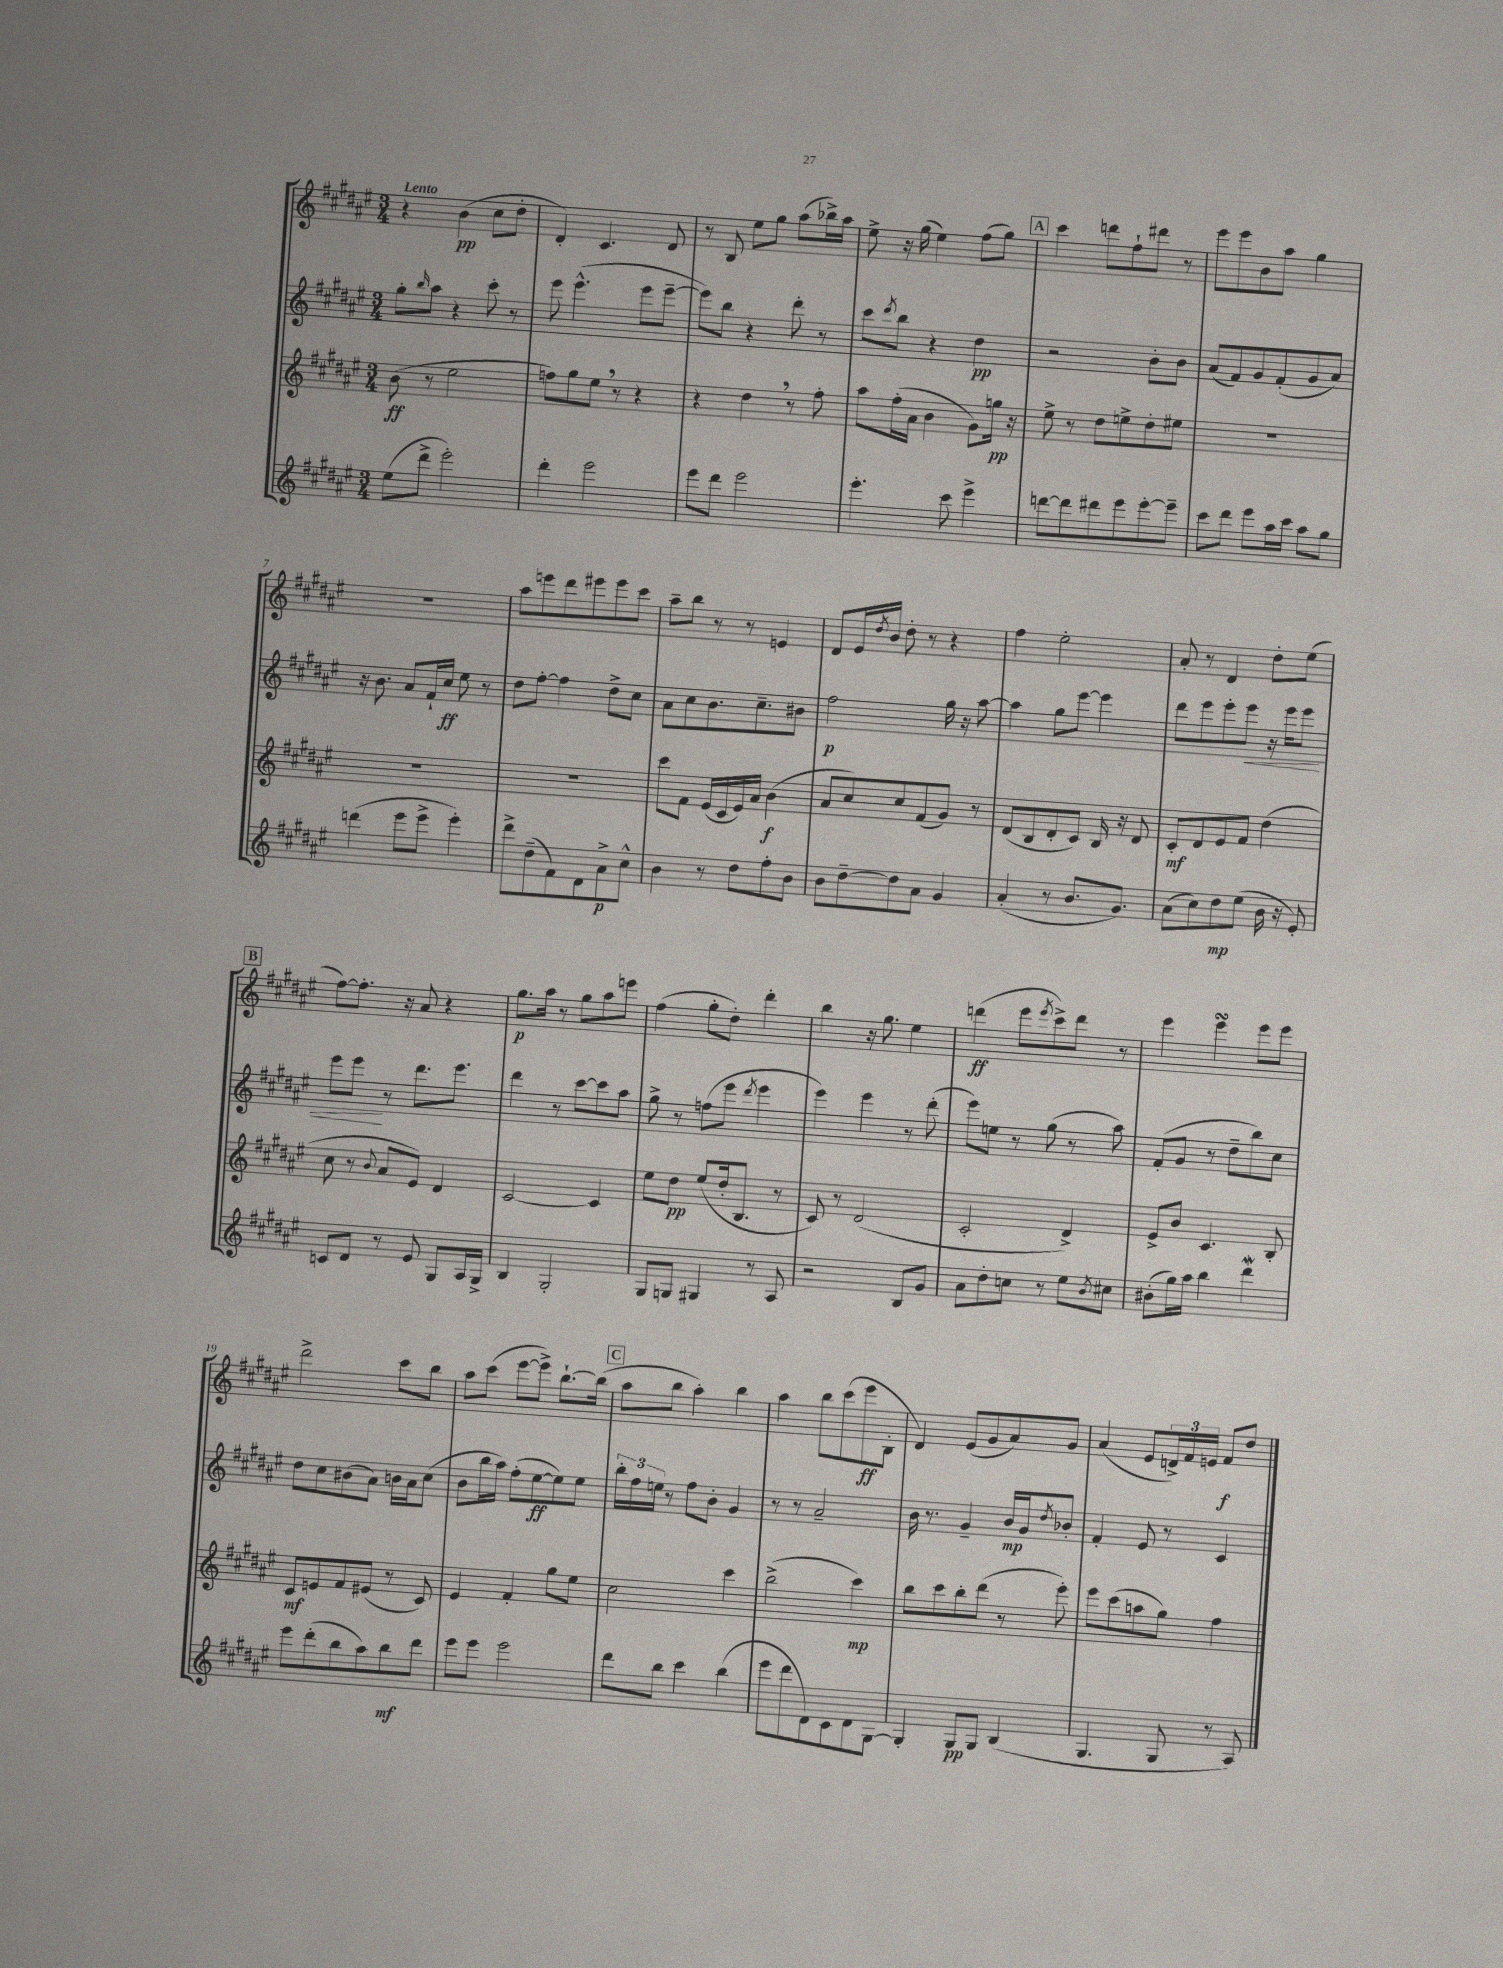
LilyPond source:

<<
\new StaffGroup <<
\new Staff = "s0" {
    \clef treble \key fis \major \numericTimeSignature \time 3/4 \tempo "Lento"
    r4 b'4\pp( cis''8 dis''8-. |
    dis'4-.) cis'4. dis'8 |
    r8 b8 eis''8 gis''8 ais''8( bes''16->) ais''16 |
    eis''8-> r16 gis''16( eis''4) fis''8( gis''8) |
    \mark \markup { \box "A" } cis'''4 d'''8 fis''8-! dis'''8 r8 |
    eis'''8 eis'''8 b'8 ais''8 gis''4 |
    R2. |
    ais''8 e'''8 dis'''8 eis'''8 eis'''8 cis'''8 |
    ais''8-- b''8 r8 r8 e'4 |
    dis'8 eis'16 \acciaccatura { dis''8 } b'16 dis''8-. r8 r4 |
    fis''4 eis''2-. |
    ais'8-. r8 dis'4 dis''8-. eis''8( |
    \mark \markup { \box "B" } fis''8~) fis''8.-. r16 ais'8 r4 |
    gis''8.\p ais''16 r8 gis''8 ais''8 e'''8 |
    fis''4( gis''8-. dis''8-.) dis'''4-. |
    b''4 r16 gis''8. eis''4 |
    d'''4\ff( eis'''8 \acciaccatura { eis'''8 } cis'''8->) d'''8 r8 |
    eis'''4 eis'''4\turn eis'''8 eis'''8 |
    dis'''2-> cis'''8 b''8 |
    ais''8 cis'''8( eis'''8~ eis'''8->) b''8.~-! b''16( |
    \mark \markup { \box "C" } ais''8 b''8 ais''4-.) b''4 |
    ais''4 b''8 cis'''8( eis'''8\ff b8-. |
    dis'4) eis'8( gis'8 ais'8) gis'8 |
    ais'4( eis'8 \tuplet 3/2 { d'16->) fis'16 e'16 } fis'8\f dis''8 \bar "|." |
}
\new Staff = "s1" {
    \clef treble \key fis \major \numericTimeSignature \time 3/4
    gis''8-. \grace { b''16 } ais''8 r4 cis'''8-. r8 |
    eis'''8 eis'''4.-^( eis'''8 eis'''8~-- |
    eis'''8) b''8 r4 dis'''8-. r8 |
    cis'''8 \acciaccatura { dis'''8 } b''8 r4 dis''4\pp |
    \mark \markup { \box "A" } r2 b'8-. b'8 |
    ais'8( fis'8) gis'8 fis'8-.( gis'8 ais'8) |
    r16 b'8. ais'8 fis'16-! cis''16\ff eis''8 r8 |
    dis''8 fis''8~-. fis''4 dis''8-> cis''8 |
    ais'8 cis''8 b'8. cis''8.-- bis'8 |
    fis''2\p gis''16 r16 ais''8~ |
    ais''4 gis''8 eis'''8~ eis'''4 |
    dis'''8 eis'''8 eis'''8-. eis'''8\< r16 eis'''16 eis'''8 |
    \mark \markup { \box "B" } eis'''8 eis'''8\! r8 dis'''8. eis'''8. |
    dis'''4 r8 cis'''8~ cis'''8 ais''8 |
    gis''8-> r8 f''8( eis'''8 \acciaccatura { dis'''8 } eis'''4 |
    eis'''4) eis'''4 r8 dis'''8-.( |
    eis'''8) e''8 r8 gis''8( r8 ais''8) |
    fis'8-.( gis'8 r8 dis''8-- b''8) cis''8 |
    dis''8 cis''8 bis'8( ais'8) b'16 ais'16 cis''8( |
    b'8 b''16 ais''16) fis''8-.( eis''8~\ff eis''8) eis''8 |
    \mark \markup { \box "C" } \tuplet 3/2 { b''16-. fis''16 e''16 } r8 fis''8 b'8-. gis'4 |
    r8 r8 ais'2-- |
    b'16 r8. gis'4-- b'16\mp gis'16 \acciaccatura { dis''8 } bes'8-. |
    fis'4-. eis'8 r8 cis'4 \bar "|." |
}
\new Staff = "s2" {
    \clef treble \key fis \major \numericTimeSignature \time 3/4
    b'8\ff( r8 eis''2 |
    f''8) gis''8 eis''8 \breathe r8 r4 |
    r4 dis''4 \breathe r8 fis''8-. |
    ais''8 fis''16-.( ais'16 b'4 gis'8) g''16\pp r16 |
    \mark \markup { \box "A" } eis''8-> r8 dis''8 e''8-> dis''8-. eis''8 |
    R2. |
    R2. |
    R2. |
    cis'''8 fis'8 eis'16( cis'16 eis'16) ais'16 b'4\f( |
    ais'8 cis''8) cis''8 fis'8( gis'8) r8 |
    dis'8( b8 dis'8-. cis'8) b16 r16 dis'8 |
    cis'8-.\mf dis'8 eis'8 fis'8 dis''4( |
    \mark \markup { \box "B" } cis''8 r8 \appoggiatura { b'8 } ais'8 eis'8) dis'4 |
    cis'2~ cis'4 |
    eis''8 dis''8\pp eis''8( dis''16-. b8. r8 |
    cis'8) r8 dis'2( |
    cis'2-. dis'4->) |
    eis'8-> b'8 cis'4. b8-. |
    cis'8\mf e'8 fis'8 eis'8( r8 cis'8) |
    eis'4 fis'4-. gis''8 eis''8 |
    \mark \markup { \box "C" } cis''2 cis'''4 |
    b''2->( cis'''4\mp) |
    b''8 cis'''8 b''8-. dis'''8( r8 eis'''8-.) |
    eis'''8 cis'''8( a''8 gis''8) fis''4 \bar "|." |
}
\new Staff = "s3" {
    \clef treble \key fis \major \numericTimeSignature \time 3/4
    eis''8( dis'''8-> eis'''2-.) |
    dis'''4-. eis'''2 |
    eis'''8 dis'''8 eis'''2 |
    eis'''4.-. cis'''8 eis'''4-> |
    \mark \markup { \box "A" } d'''8~ d'''8 dis'''8 eis'''8 eis'''8~-. eis'''8-- |
    cis'''8 dis'''8 eis'''8 ais''16 cis'''16 ais''8 gis''8 |
    d'''4( eis'''8 eis'''8-> eis'''4-.) |
    dis'''8-> dis''8--( fis'8) dis'8 ais'8->\p cis''8-^ |
    b'4 r8 dis''8 fis''8-. b'8 |
    b'8 dis''8~-- dis''8 ais'8 gis'4 |
    ais'4-.( r8 b'8. gis'8.) |
    ais'8( cis''8) dis''8\mp eis''8( b'16 r16 eis'8-.) |
    \mark \markup { \box "B" } c'8 dis'8 r8 eis'8 gis8 ais16 gis16-> |
    b4 gis2-. |
    gis8 g8 gis4 r8 ais8 |
    r2 b8 gis'8 |
    ais'8 dis''8-. c''8 r8 eis''8 \acciaccatura { b'8 } cis''8 |
    bis'8-.( gis''16) ais''16 b''4 dis'''4\mordent |
    eis'''8 dis'''8-.( b''8 ais''8) b''8\mf dis'''8 |
    eis'''8 eis'''8 eis'''2 |
    \mark \markup { \box "C" } dis'''8 b''8 cis'''4 b''4( |
    eis'''8 dis'''8 dis'8) cis'8 dis'8 gis8~ |
    gis4-. gis8\pp gis8 b4( |
    gis4. gis8 r8 ais8) \bar "|." |
}
>>
>>
